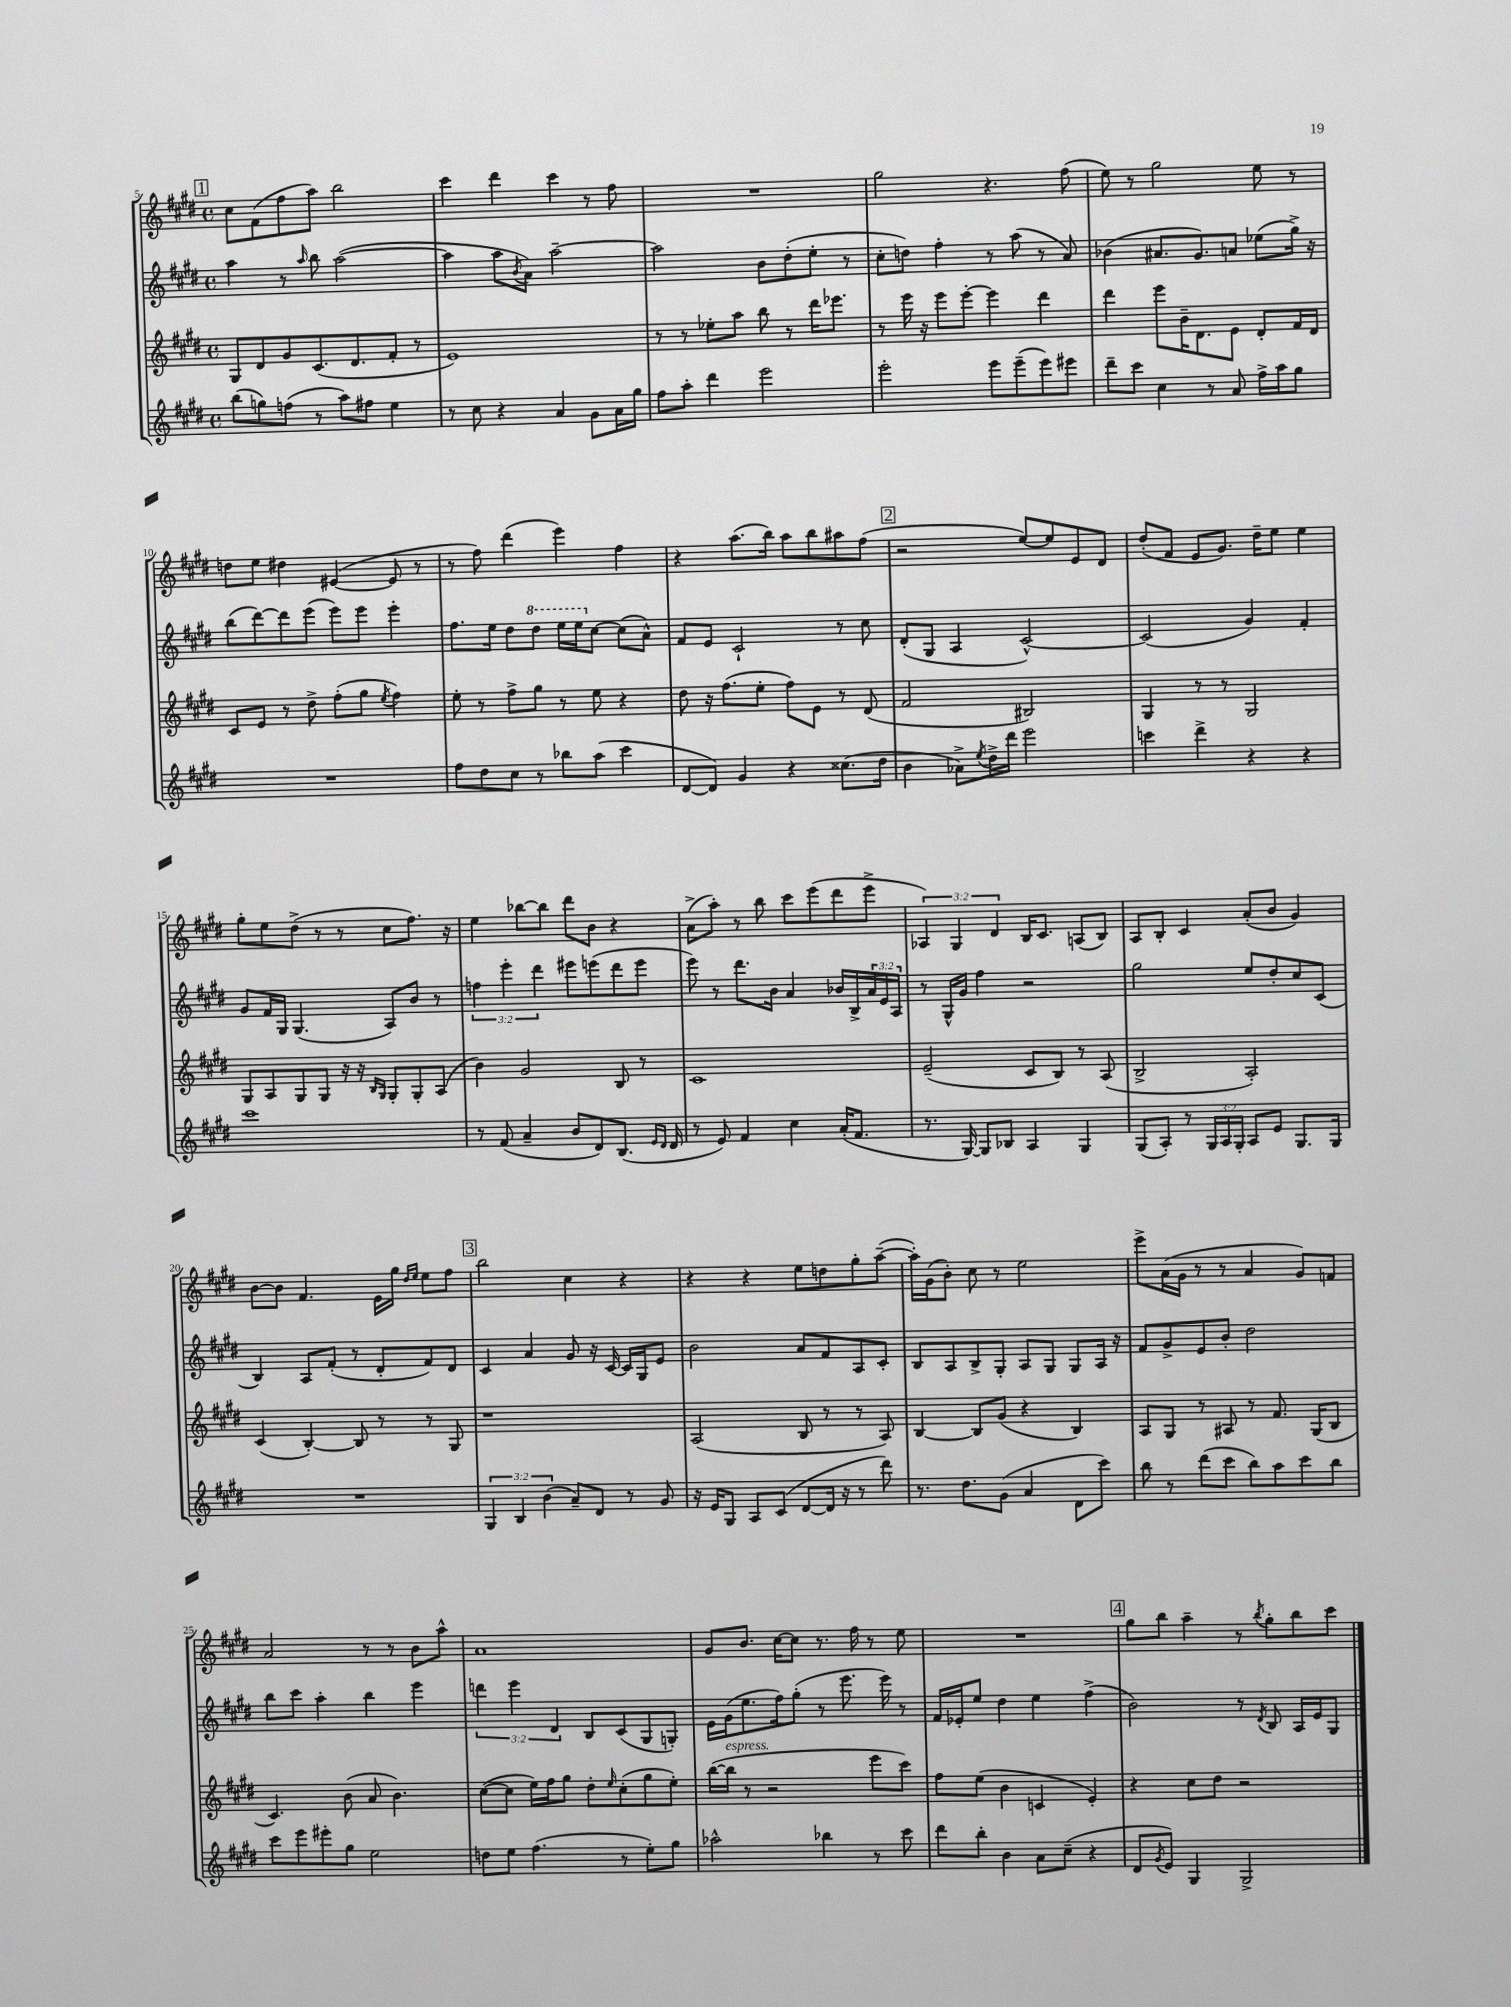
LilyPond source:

<<
\new StaffGroup <<
\new Staff = "s0" {
    \clef treble \key e \major \defaultTimeSignature \time 4/4 \override Staff.TupletNumber.text = #tuplet-number::calc-fraction-text
    \mark \markup { \box "1" } cis''8 fis'8( fis''8 a''8) b''2 |
    cis'''4 dis'''4 cis'''4 r8 fis''8 |
    R1 |
    gis''2 r4. fis''8( |
    e''8) r8 gis''2 e''8 r8 |
    d''8 e''8 dis''4 eis'4~( eis'8 r8 |
    r8 fis''8) dis'''4( e'''4) fis''4 |
    r4 a''8.( b''16) a''8 b''8 ais''8 fis''8( |
    \mark \markup { \box "2" } r2 e''8~) e''8 e'8 dis'8 |
    dis''8-.( fis'8 e'8 gis'8.) dis''16-- e''8 e''4 |
    gis''8-. e''8 dis''8->( r8 r8 cis''8 fis''8.) r16 |
    e''4 bes''8~ bes''8 dis'''8 b'8 r4 |
    a'8->( a''8-.) r8 b''8 cis'''8 e'''8( dis'''8 e'''8-> |
    \tuplet 3/2 { aes4) gis4 dis'4 } b16 cis'8. a8( b8) |
    a8 b8-. cis'4 a'8-.( b'8 gis'4) |
    b'8~ b'8 fis'4. e'16 gis''16 \grace { dis''16 e''16 } e''8 fis''8 |
    \mark \markup { \box "3" } b''2 cis''4 r4 |
    r4 r4 e''8 d''8 gis''8-. a''8~--( |
    a''16-.) gis'16( b'8-.) cis''8 r8 e''2 |
    e'''8-> a'16( gis'16 r8 r8 a'4 gis'8) f'8 |
    a'2 r8 r8 b'8 a''8-^ |
    a'1 |
    gis'8 b'8. cis''16~ cis''8 r8. fis''16 r8 e''8 |
    R1 |
    \mark \markup { \box "4" } gis''8 b''8 a''4-- r8 \acciaccatura { b''8 } gis''8-. b''8 cis'''8 \bar "|." |
}
\new Staff = "s1" {
    \clef treble \key e \major \defaultTimeSignature \time 4/4 \override Staff.TupletNumber.text = #tuplet-number::calc-fraction-text
    \mark \markup { \box "1" } a''4 r8 \grace { a''16 } b''8 a''2~( |
    a''4 a''8 \acciaccatura { b'8 } a'8) a''2~-- |
    a''2 b'8 dis''8-.( e''8-. r8 |
    cis''8-. d''8) fis''4-. r8 a''8( r8 a'8) |
    bes'4( ais'8. gis'8.) a'8 ees''8( gis''16->) r16 |
    b''8( dis'''8~) dis'''8 e'''8( e'''8) e'''8 e'''4-. |
    fis''8. e''16 dis''8 \ottava #1 dis'''8 e'''16 e'''16 \ottava #0 cis''8~ cis''8( a'8-^) |
    fis'8 e'8 cis'2-! r8 cis''8 |
    \mark \markup { \box "2" } dis'8-.( gis8 a4 cis'2~-^) |
    cis'2( gis'4) fis'4-. |
    gis'8 fis'16 gis16 gis4.( a8) b'8 r8 |
    \tuplet 3/2 { f''4 e'''4-. dis'''4 } eis'''8 e'''8( dis'''8 e'''8 |
    e'''8) r8 dis'''8. b'16 a'4 bes'16 b16-> \tuplet 3/2 { a'16 e'16 a16 } |
    r8 gis16-^ gis'16 fis''4 r2 |
    gis''2 e''8 dis''8-. cis''8 cis'8( |
    b4) a8 fis'8-.( r8 dis'8-. fis'8) dis'8 |
    \mark \markup { \box "3" } cis'4 a'4 gis'8 r16 cis'16~ cis'16 gis16 e'8 |
    b'2 a'8 fis'8 a8 cis'8-. |
    b8 a8 b8-> gis8-. a8 gis8 gis8 a16 r16 |
    fis'8 gis'8-> e'8 b'8-. dis''2 |
    b''8 cis'''8 a''4-. b''4 e'''4 |
    \tuplet 3/2 { d'''4 e'''4 dis'4 } b8 cis'8( gis8 g8-.) |
    e'16 gis'16( e''8. fis''16) gis''8-.( r8 e'''8. e'''16) r8 |
    fis'16 ees'16-. e''8 dis''4 e''4 fis''4->( |
    \mark \markup { \box "4" } b'2) r8 \acciaccatura { dis'8 } b8 a16 e'16 gis8 \bar "|." |
}
\new Staff = "s2" {
    \clef treble \key e \major \defaultTimeSignature \time 4/4
    \mark \markup { \box "1" } gis8 dis'8 gis'8 cis'8.( dis'8. fis'8-. r8 |
    e'1) |
    r8 r8 ees''8-. a''8 b''8 r8 dis'''16 ees'''8. |
    r8 e'''16 r16 e'''8 e'''8~-. e'''4 dis'''4 |
    dis'''4 e'''8 b'16-- dis'8. e'8 dis'8-. fis'16 dis'16 |
    cis'8 e'8 r8 dis''8-> fis''8-.( gis''8 \acciaccatura { e''8 } fis''4) |
    e''8-. r8 fis''8-> gis''8 r8 e''8 r4 |
    dis''8 r16 fis''8.( e''8-. fis''8) e'8 r8 dis'8( |
    \mark \markup { \box "2" } fis'2 bis2) |
    gis4 r8 r8 gis2 |
    gis8 a8 gis8 gis8 r16 r16 \grace { b16 gis16 } gis8-. gis8-. a8( |
    b'4) gis'2 b8 r8 |
    cis'1 |
    e'2--( cis'8 b8) r8 a8( |
    b2-> a2-.) |
    cis'4( b4~-.) b8 r8 r8 gis8 |
    \mark \markup { \box "3" } r1 |
    a2( b8 r8 r8 a8) |
    b4~ b8 gis'8( r4 b4) |
    a8 gis8 r8 ais8 r8 fis'8. gis16( b8 |
    cis'4.) b'8( a'8 b'4.) |
    cis''8~( cis''8 e''16) fis''16 gis''8 dis''8-. \grace { e''16 } cis''8-.( gis''8 e''8-.) |
    b''16~( b''16^\markup { \italic "espress." } r8 r2 e'''8 cis'''8) |
    fis''8 e''8( b'4 c'4 e'4-.) |
    \mark \markup { \box "4" } r4 cis''8 dis''8 r2 \bar "|." |
}
\new Staff = "s3" {
    \clef treble \key e \major \defaultTimeSignature \time 4/4 \override Staff.TupletNumber.text = #tuplet-number::calc-fraction-text
    \mark \markup { \box "1" } b''8( g''8) f''8( r8 a''8) fis''8 e''4 |
    r8 cis''8 r4 a'4 gis'8 a'16 gis''16 |
    fis''8 a''8-. dis'''4 e'''2 |
    e'''2-. e'''8 e'''8--( e'''8) eis'''8 |
    dis'''8-- cis'''8 cis''4 r8 a'8 fis''16-> a''16 gis''8 |
    R1 |
    fis''8 dis''8 cis''8 r8 bes''8 a''8( cis'''4 |
    dis'8~ dis'8) gis'4 r4 cisis''8.( dis''16 |
    \mark \markup { \box "2" } b'4 aes'8->) \acciaccatura { e''8 } dis''16-> dis'''16 e'''2 |
    c'''4 dis'''4-> r4 r4 |
    cis'''1 |
    r8 fis'8( a'4-- b'8 dis'8) b8.( \grace { e'16 dis'16 } dis'16 |
    r8 e'8) fis'4 cis''4 a'16-.( fis'8. |
    r8. gis16~) gis8 bes8 a4 gis4 |
    gis8( a8-.) r8 \tuplet 3/2 { gis16 a16 gis16-. } a8 e'8 gis8. gis16 |
    R1 |
    \mark \markup { \box "3" } \tuplet 3/2 { gis4 b4 b'4( } a'8--) dis'8 r8 gis'8 |
    r16 e'16 gis8 a8 cis'8( dis'8~ dis'16 r16 r8 dis'''8) |
    r8. dis''8. gis'8( a'4 dis'8 cis'''8) |
    b''8 r8 dis'''8( cis'''8 b''8) a''8 cis'''8 b''8 |
    cis'''8 e'''8 eis'''8-. gis''8 e''2 |
    d''8 e''8 fis''4.( r8 e''8-.) gis''8 |
    aes''2-^ bes''4 r8 cis'''8 |
    dis'''8 b''8-. b'4 a'8 cis''8--( r4 |
    \mark \markup { \box "4" } dis'8 \acciaccatura { gis'8 } e'8) gis4 gis2-> \bar "|." |
}
>>
>>
\layout { \context { \Score currentBarNumber = #5 } }
